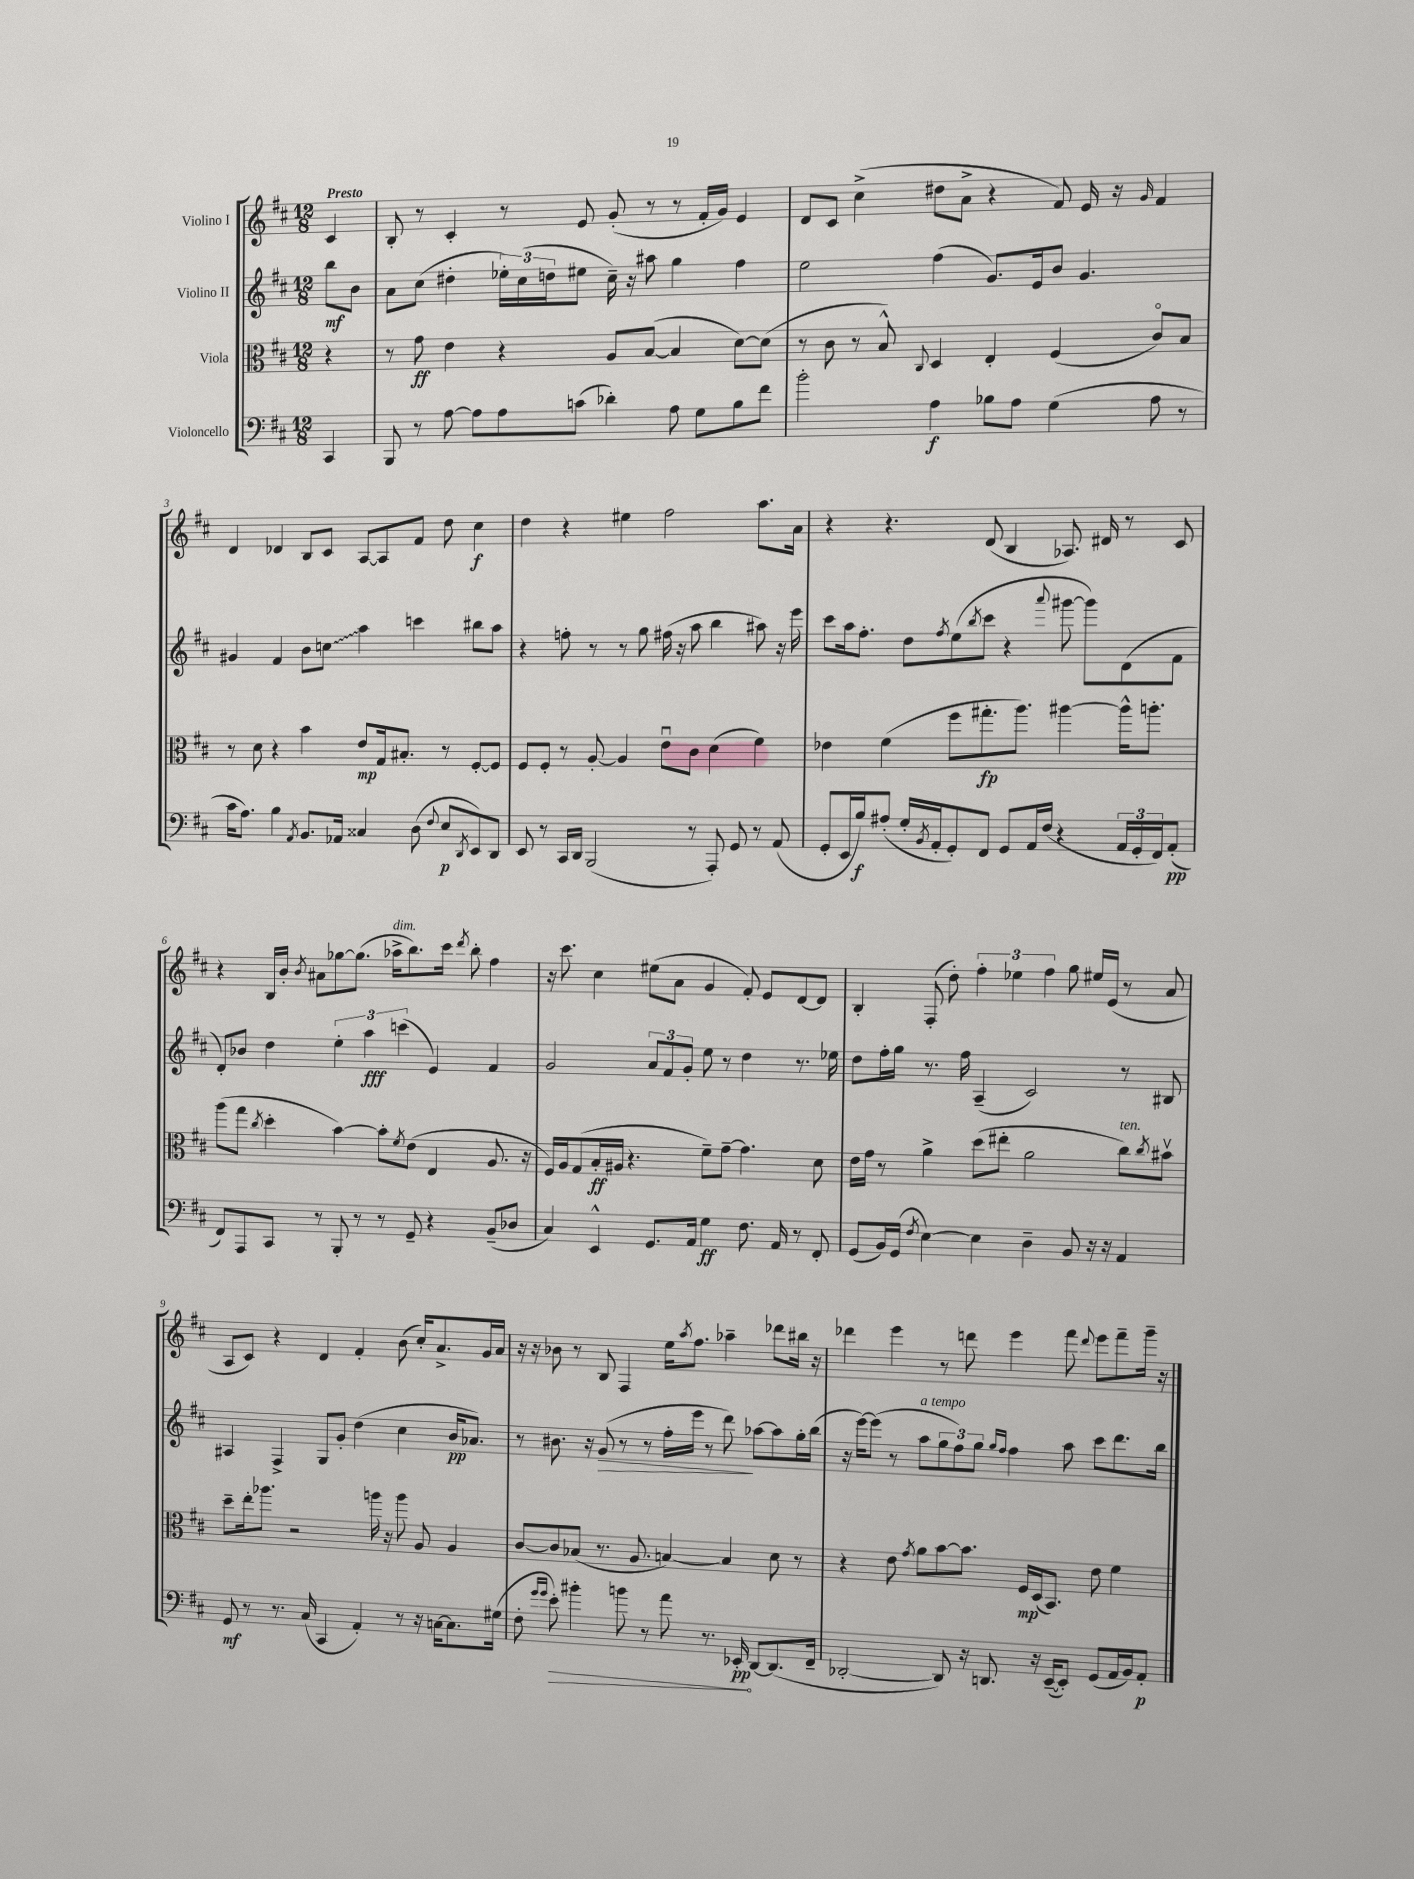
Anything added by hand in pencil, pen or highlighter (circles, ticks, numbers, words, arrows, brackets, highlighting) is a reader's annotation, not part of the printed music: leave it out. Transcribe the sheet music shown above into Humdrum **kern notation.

**kern	**kern	**kern	**kern
*staff4	*staff3	*staff2	*staff1
*clefF4	*clefC3	*clefG2	*clefG2
*k[f#c#]	*k[f#c#]	*k[f#c#]	*k[f#c#]
*M12/8	*M12/8	*M12/8	*M12/8
4CC#/	4r	8bb\L	4c#/
.	.	8b\J	.
=	=	=	=
8BBB/	8r	8a\L	8B'/
8r	8g\	(8cc#\J	8r
[8A\	4e\	4dd#'\	4c#'/
8A\]L	.	.	.
8A\	4r	24ee-'\LL)	8r
.	.	(24cc#\	.
.	.	24dd\J	.
(8c\J	.	8ee#\J	8e/
4d-'\)	8A/L	16cc#~\)	(8g'/
.	.	16r	.
.	([8B/J	8aa#\	8r
8A\	4B/]	4gg\	8r
8G\L	.	.	16f#'/LL
.	.	.	16g/JJ)
8B\	[8d\L)	4ff#\	4e/
8f#\J	(8d\]J	.	.
=	=	=	=
2b'\	8r	2ee\	8d/L
.	8c#\	.	8c#/J
.	8r	.	(4cc#^\
.	8B^^/)	.	.
.	8qqC#/	.	.
4A\	4D/	(4ff#\	8dd#\L
.	.	.	8a^\J
8B-\L	4E'/	8.g/L)	4r
8A\J	.	.	.
.	.	16e/k	.
(4G\	(4F#/	8b/J	8f#/)
.	.	4.g/	16e/
.	.	.	16r
.	.	.	16qqg/
8A\	8c#o/L)	.	4f#/
8r	8B/J	.	.
=	=	=	=
16c#\LK	8r	4g#/	4d/
8.A\J)	.	.	.
.	8d\	.	.
4B\	4r	4f#/	4d-/
8qAA/	.	.	.
8.BB/L	4b\	8b\L	8B/L
.	.	8cc\J	8c#/J
16AA-/Jk	.	.	.
4C##/	8e/L	4aa\	[8A/L
.	16G/k	.	8A/]
.	8.B#'/J	.	.
(8D\	.	4ccc\	8f#/J
8qqF#/	.	.	.
8E/L	8r	.	8dd\
8qDD/	.	.	.
8EE/)	[8F#'/L	8bb#\L	4cc#\
8DD/J	8F#/]J	8aa\J	.
=	=	=	=
8EE/	8F#/L	4r	4dd\
8r	8F#'/J	.	.
16CC#/LL	8r	8ff'\	4r
16DD/JJ	.	.	.
(2BBB/	[8A'/	8r	.
.	4A/]	8r	4ee#\
.	.	8gg\	.
.	8eu\L	(16ff#\	2ff#\
.	.	16r	.
8r	8c#\J	8aa\	.
8AAA'/)	(4d\	4bb\	.
8GG/	.	.	.
8r	4f#\)	8aa#\)	8.aa\L
(8AA/	.	16r	.
.	.	16eee\	16a\Jk
=	=	=	=
8GG'/L	4e-\	8ccc#\L	4r
16EE/L	.	16aa\k	.
16B/J)	.	8.ff#'\J	.
(8A#'/J	(4f#\	.	4.r
16G'/LL	.	8dd\L	.
8qBB/	.	.	.
16AA'/J	.	.	.
.	.	8qff#/	.
8GG'/)	8ff#\L	(8ee\	.
.	.	8qbb/	.
8FF#/J	8.gg#'\	8ccc#\J	(8d/
8GG/L	.	4r	4B/
.	8.aa\J)	.	.
16AA/L	.	.	.
(16F#/JJ	.	.	.
.	.	8qqaaa/	.
4r	[4aa#\	[8ggg#\	8.A-/)
.	.	8ggg#\]L)	.
.	.	.	16d#/
24AA/LL	16aa#^^\]LK	(8d\	8r
24GG'/	.	.	.
.	8.aa'\J	.	.
24FF#/J)	.	.	.
(8AA'/J	.	8f#\J	8c#/
=	=	=	=
8FF#/L)	(8aa\L	8d'/L)	4r
8AAA/	8gg\J	8b-/J	.
.	8qcc#/	.	.
8CC#/J	4dd'\	4dd\	16B/LL
.	.	.	16b'/JJ
.	.	.	8qb/
8r	.	.	8a#\L
8BBB'/	[4b\)	6ee'\	[8gg-\
8r	.	.	(8.gg-\]J
.	.	6aa\	.
8r	8b'\]L	.	.
.	.	.	16aa-^\LK
.	.	(6ccc\	.
.	8qf#/	.	.
8GG~/	(8e\J	.	8.bb\)
4r	4E/	4e/)	.
.	.	.	16ccc#\Jk
.	.	.	8qddd/
.	.	.	8bb'\
(8BB~/L	8.A/	4f#/	4ff#\
8D-/J	.	.	.
.	16r	.	.
=	=	=	=
4C#/)	16F#/LL)	2g/	16r
.	16A/J	.	8.ccc#\
.	(8G/	.	.
4EE^^/	16B'/L	.	4cc#\
.	16A#/JJ	.	.
.	4.r	.	.
8.GG/L	.	12a/L	(8ee#\L
.	.	12f#/	.
.	.	.	8a\J
.	.	12g'/J	.
16AA/Jk	.	.	.
4G\	8f#~\L)	8ee\	4g/
.	[8g~\J	8r	.
8.F#\	4.g\]	4dd\	8f#'/)
.	.	.	8e/L
16AA/	.	.	.
8r	.	8.r	[8d/
8FF#'/	8d\	.	8d/]J
.	.	16ee-\	.
=	=	=	=
(8GG/L	16e\LL	8dd\L	4B'/
.	16g\JJ	.	.
16BB/L)	8r	16ff#'\L	.
(16GG/JJ	.	16gg\JJ	.
8qF#/	.	.	.
[4E\)	4a^\	8.r	(8F#'/
.	.	.	8dd'\)
.	.	16ff#\	.
4E\]	(8dd\L	(4A~/	6ff#'\
.	8ee#'\J	.	.
.	.	.	6ee-\
4D~\	2a\	2c#/)	.
.	.	.	6ff#\
8BB/	.	.	8gg\
16r	.	.	16ee#/LL
16r	.	.	(16e/JJ
4AA/	8cc#\L)	8r	8r
.	8qcc#/	.	.
.	8b#v\J	8B#/	8a/
=	=	=	=
8GG/	8dd~\L	4A#/	8A/L
8r	16ee'\k	.	8c#/J)
.	8.aa-\J	.	.
8.r	.	4F#^/	4r
.	2r	.	.
(16C#/	.	.	.
4CC#/	.	8G/L	4d/
.	.	8g'/J	.
4AA'/)	.	(4dd\	4f#'/
.	16aa\	.	.
.	16r	.	.
8r	8aa\	4cc#\	(8b\
16r	8A/	.	16cc#'/LK)
[16C\LK	.	.	8.a^/
8.C\]	4A/	16b/LK	.
.	.	8.a-/J)	.
.	.	.	16g/L
(16G#\Jk	.	.	16a/JJ
=	=	=	=
8F#'\	[8c#/L	8r	16r
.	.	.	16r
16qqg/LL	.	.	.
16qqg/JJ	.	.	.
8e'\)	8c#/]	8.b#\	8b-\
4b#'\	(8B-/J	.	8r
.	.	16r	.
.	8.r	(8g/	8B/
8b\	.	8r	4F#/
.	8.A/	.	.
8r	.	8r	.
8a\	[4B/)	16ff#'\LL	16ee\LK
.	.	.	8qaa/
.	.	16eee\JJ	8.ff#\J
8.r	.	8r	.
.	4B/]	8ddd\)	4aa-~\
16EE-'/	.	.	.
[8DD/L	.	[8aa-\L	.
(8.DD/]	8d\	8aa-\]	8ddd-\L
.	8r	16gg'\L	16bb#\Jk
16FF#~/Jk	.	(16bb\JJ	16r
=	=	=	=
[2DD-'/	4r	16r	4ddd-\
.	.	[16eee\LK)	.
.	.	(8eee\]J	.
.	8e\	8r	4eee\
.	8qg/	.	.
.	8a\L	8aa\L	.
8DD-/])	[8b\	12gg\	8r
.	.	12ff#\)	.
16r	8.b\]J	.	8ddd\
.	.	12gg\J	.
8.DD/	.	.	.
.	.	16qqgg/LL	.
.	.	16qqff#/JJ	.
.	.	4ff#\	4eee\
.	16F#/LL	.	.
16r	(16D/J	.	.
([16EE~/LK	8.BB/J)	.	.
8EE'/]J)	.	8aa\	8fff#\
.	.	.	8qqddd/
(8GG/L	8e\	8ccc#\L	8eee\L
16AA/L	4f#\	8.ddd\	8fff#~\
16BB/J)	.	.	.
8AA'/J	.	.	16ggg~\Jk
.	.	16bb\Jk	16r
==	==	==	==
*-	*-	*-	*-
